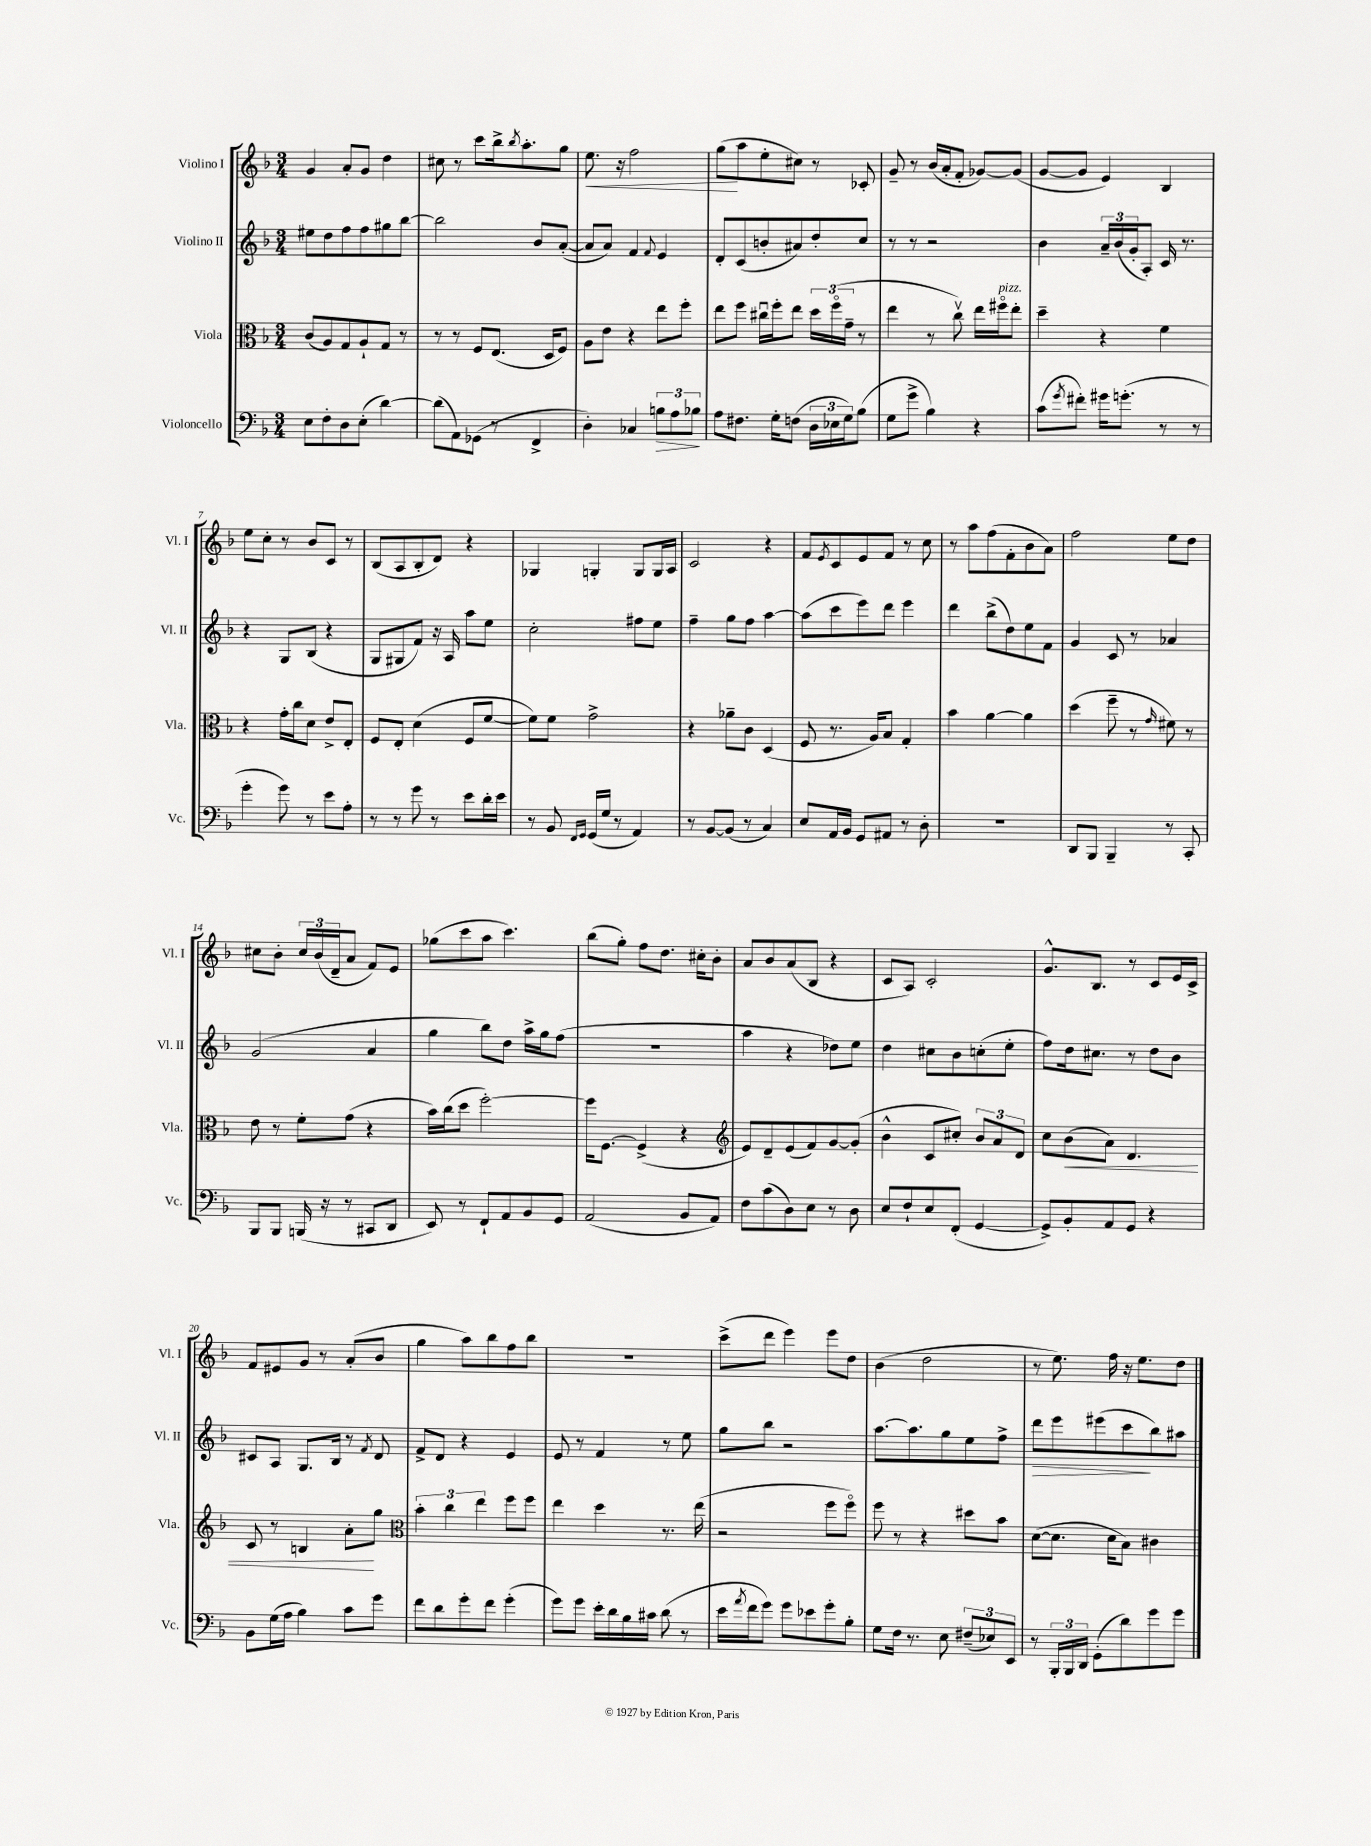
<<
\new StaffGroup <<
\new Staff = "s0" \with { instrumentName = "Violino I" shortInstrumentName = "Vl. I" } {
    \clef treble \key f \major \numericTimeSignature \time 3/4
    g'4 a'8-. g'8 d''4 |
    cis''8 r8 c'''8 bes''16-> \acciaccatura { bes''8 } a''8.-. g''8 |
    e''8.\< r16 f''2 |
    g''8\!( a''8 e''8-. cis''8) r8 ces'8-. |
    g'8-- r8 bes'16( a'16-. f'8-. ges'8~) ges'8( |
    g'8~ g'8 e'4) bes4 |
    e''8 c''8-. r8 bes'8 c'8 r8 |
    bes8( a8 bes8-. d'8) r4 |
    ges4 g4-. g8 g16 a16 |
    c'2 r4 |
    f'8 \acciaccatura { e'8 } c'8 e'8 f'8 r8 c''8 |
    r8 a''8 f''8( f'8-. bes'8 a'8) |
    f''2 e''8 d''8 |
    cis''8 bes'8-. \tuplet 3/2 { cis''16 bes'16( d'16-- } a'8 f'8) e'8 |
    ges''8( c'''8 a''8 c'''4.) |
    bes''8( g''8-.) f''8 d''8. cis''16-. bes'8-. |
    a'8 bes'8 a'8( bes8 r4 |
    c'8 a8) c'2-. |
    g'8.-^ bes8. r8 c'8 e'16 c'16-> |
    f'8 eis'8 g'8 r8 a'8-.( bes'8 |
    g''4 a''8) bes''8 f''8 bes''8 |
    r2. |
    c'''8->( d'''8 e'''4) e'''8 d''8 |
    bes'4( d''2 |
    r8 e''8.) f''16 r16 e''8. d''8 \bar "|." |
}
\new Staff = "s1" \with { instrumentName = "Violino II" shortInstrumentName = "Vl. II" } {
    \clef treble \key f \major \numericTimeSignature \time 3/4
    eis''8 d''8 f''8 f''8 gis''8 bes''8~ |
    bes''2 bes'8 a'8~-.( |
    a'8 a'8) f'4 \appoggiatura { f'8 } e'4 |
    d'8-. c'8( b'8-. ais'8) d''8-. c''8 |
    r8 r8 r2 |
    bes'4 \tuplet 3/2 { a'16-- bes'16( g'16-. } a8-.) c'16 r8. |
    r4 g8 bes8( r4 |
    g8 gis8 f'8) r16 a16 a''8 e''8 |
    c''2-. fis''8 e''8 |
    f''4-- g''8 f''8 a''4~ |
    a''8( c'''8 e'''8) d'''8 e'''4 |
    d'''4 bes''8->( d''8) e''8 f'8 |
    g'4 c'8 r8 aes'4 |
    g'2( a'4 |
    g''4 bes''8) d''8 a''16-> g''16 f''8( |
    R2. |
    a''4 r4 des''8) e''8 |
    d''4 cis''8 bes'8 c''8-.( e''8-. |
    f''8) d''16 cis''8. r8 d''8 bes'8 |
    cis'8 a8 g8. bes16 r8 \acciaccatura { f'8 } d'8 |
    f'8-> d'8 r4 e'4 |
    e'8 r8 f'4 r8 e''8 |
    g''8 bes''8 r2 |
    a''8.~ a''8. g''8 e''8 f''8-> |
    d'''8\> e'''8 eis'''8( c'''8\! bes''8) ais''8 \bar "|." |
}
\new Staff = "s2" \with { instrumentName = "Viola" shortInstrumentName = "Vla." } {
    \clef alto \key f \major \numericTimeSignature \time 3/4
    c'8( a8) g8 a8-! g8 r8 |
    r8 r8 f8 e8.( d16 f8) |
    a8 e'8 r4 e''8 f''8-. |
    e''8 f''8 cis''16\downbow f''16-. e''8 \tuplet 3/2 { d''16 f''16\flageolet( g'16-- } r8 |
    e''4 r8 c''8\upbow) e''16 fis''16\flageolet^\markup { \italic "pizz." } e''8-. |
    d''4-- r4 f'4 |
    r4 g'16-. c''16 d'8 e'8-> e8-. |
    f8 e8-. d'4( f8 f'8~ |
    f'8) f'8 g'2-> |
    r4 aes'8-- c'8 d4( |
    f8 r8. a16) bes8 g4-. |
    bes'4 a'4~ a'4 |
    d''4( f''8-- r8 \grace { g'16 } fis'8) r8 |
    e'8 r8 f'8-. g'8( r4 |
    bes'16) c''16( d''8 f''2~-.) |
    f''16 f8.~ f4->( r4 |
    \clef treble e'8) d'8-- e'8( f'8) g'8~ g'8-.( |
    bes'4-^ c'8 cis''8-.) \tuplet 3/2 { bes'8 a'8 d'8 } |
    c''8 bes'8\<( a'8) d'4. |
    c'8 r8 b4 a'8-.\! g''8 |
    \clef alto \tuplet 3/2 { bes'4-. c''4 e''4 } f''8 f''8 |
    e''4 d''4 r8. e''16( |
    r2 f''8 f''8\flageolet) |
    f''8 r8 r4 dis''8 bes'8 |
    d'8~( d'8. d'16 bes8) cis'4 \bar "|." |
}
\new Staff = "s3" \with { instrumentName = "Violoncello" shortInstrumentName = "Vc." } {
    \clef bass \key f \major \numericTimeSignature \time 3/4
    e8 f8-. d8 e8-.( d'4~) |
    d'8( a,8) ges,8( r8 f,4-> |
    d4-.) ces4 \tuplet 3/2 { b8\> a8 bes8\! } |
    a8 fis8. g16-. f8( \tuplet 3/2 { d16 ees16 g16) } bes8( |
    g8 g'8-> bes4) r4 |
    c'8( \acciaccatura { g'8 } fis'8-.) gis'16 g'8.-.( r8 r8 |
    g'4-. g'8) r8 e'8 a8-. |
    r8 r8 g'8 r8 e'8 d'16-. e'16 |
    r8 bes,8 \grace { f,16 g,16 } g,16( g16 r8 a,4) |
    r8 bes,8~ bes,8( r8 c4) |
    e8 a,16 bes,16 g,8 ais,8 r8 d8-. |
    R2. |
    d,8 bes,,8 bes,,4-- r8 c,8-. |
    bes,,8 bes,,8 b,,16( r16 r8 cis,8 d,8 |
    e,8) r8 f,8-! a,8 bes,8 g,8 |
    a,2( bes,8 a,8) |
    f8 c'8( d8) e8 r8 d8 |
    e8 f8-! e8 f,8-.( g,4~ |
    g,8->) bes,8-. a,8 g,8 r4 |
    bes,8 g16( a16 bes4) c'8 g'8 |
    f'8 d'8 g'8-. f'8 g'4-.( |
    g'8) g'8 e'16-. d'16 bes16 cis'16 d'8( r8 |
    e'16 \acciaccatura { a'8 } f'16 g'8) g'8 ees'8 g'8-. bes8-. |
    g8 f16 r8. e8 \tuplet 3/2 { fis8--( ees8) e,8 } |
    r8 \tuplet 3/2 { bes,,16-. bes,,16 d,16 } g,8-.( d'8) g'8 g'8 \bar "|." |
}
>>
>>
